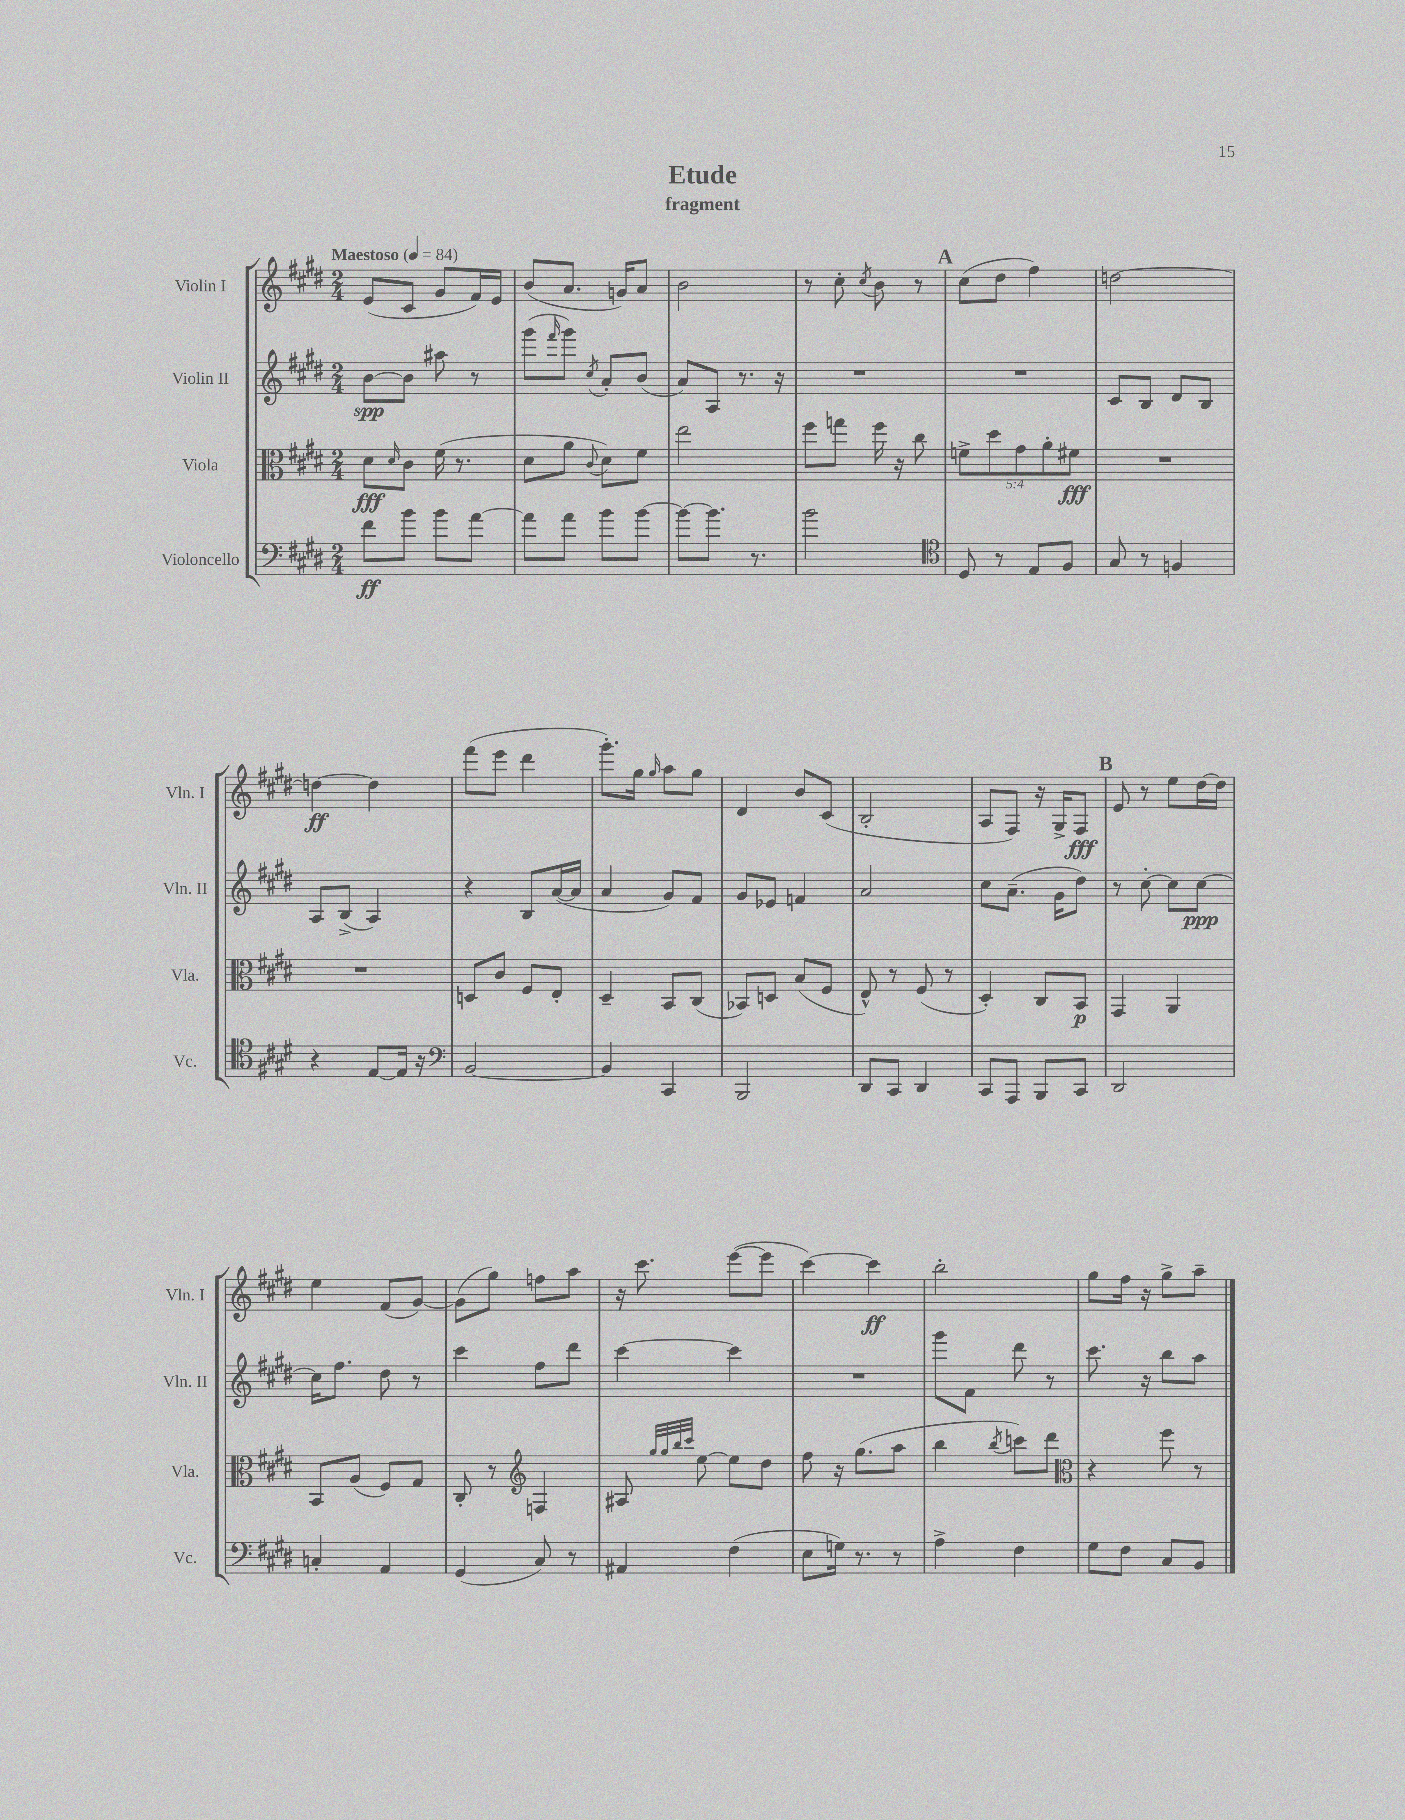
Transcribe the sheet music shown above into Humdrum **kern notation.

**kern	**kern	**kern	**kern
*staff4	*staff3	*staff2	*staff1
*clefF4	*clefC3	*clefG2	*clefG2
*k[f#c#g#d#]	*k[f#c#g#d#]	*k[f#c#g#d#]	*k[f#c#g#d#]
*M2/4	*M2/4	*M2/4	*M2/4
*MM84	*MM84	*MM84	*MM84
8f#\L	8d#\L	[8b\L	(8e/L
.	16qqd#/	.	.
8b\J	8c#\J	8b\]J	8c#/J
8b\L	(16f#\	8aa#\	8g#/L
.	8.r	.	.
[8a\J	.	8r	16f#/L)
.	.	.	16e/JJ
=	=	=	=
8a\]L	8d#\L	(8ggg#\L	(8b/L
.	.	16qqfff#/	.
8a\J	8a\J	8ggg#\J)	8.a/J
.	8qqc#/	8qcc#/	.
8b\L	8d#\L)	8a'/L	.
.	.	.	16g/LK)
[8b\J	8f#\J	(8b/J	8a/J
=	=	=	=
8b\_L	2ee\	8a/L)	2b\
8.b\]J	.	8A/J	.
.	.	8.r	.
8.r	.	.	.
.	.	16r	.
=	=	=	=
2b\	8ff#\L	2r	8r
.	8gg\J	.	8cc#'\
.	.	.	8qcc#/
.	16ff#\	.	8b\
.	16r	.	.
.	8cc#\	.	8r
=	=	=	=
*clefC4	*	*	*
8D#/	10f^\L	2r	(8cc#\L
.	10dd#\	.	.
8r	.	.	8dd#\J
.	10g#\	.	.
8E/L	.	.	4ff#\)
.	10a'\	.	.
8F#/J	.	.	.
.	10f#\J	.	.
=	=	=	=
8G#/	2r	8c#/L	[2dd\
8r	.	8B/J	.
4F/	.	8d#/L	.
.	.	8B/J	.
=	=	=	=
4r	2r	8A/L	4dd\_
.	.	(8B^/J	.
[8E/L	.	4A/)	4dd\]
16E/]Jk	.	.	.
16r	.	.	.
=	=	=	=
*clefF4	*	*	*
[2BB/	8D/L	4r	(8fff#\L
.	8c#/J	.	8eee\J
.	8F#/L	8B/L	4ddd#\
.	8E'/J	([16a/L	.
.	.	16a/]JJ	.
=	=	=	=
4BB/]	4D#~/	4a/	8.ggg#'\L)
.	.	.	16gg#\Jk
.	.	.	16qqgg#/
4CC#/	8BB/L	8g#/L)	8aa\L
.	(8C#/J	8f#/J	8gg#\J
=	=	=	=
2BBB/	8BB-/L)	8g#/L	4d#/
.	8D/J	8e-/J	.
.	(8B/L	4f/	8b/L
.	8F#/J	.	(8c#/J
=	=	=	=
8DD#/L	8E^^/)	2a/	2B'/
8CC#/J	8r	.	.
4DD#/	(8F#/	.	.
.	8r	.	.
=	=	=	=
8CC#/L	4D#'/)	8cc#\L	8A/L
8AAA/J	.	(8.a~\J	8F#/J)
8BBB/L	8C#/L	.	16r
.	.	16g#\LK	16G#^/LK
8CC#/J	8BB/J	8dd#\J)	8F#/J
=	=	=	=
2DD#/	4GG#/	8r	8e/
.	.	[8cc#'\	8r
.	4AA/	8cc#\]L	8ee\L
.	.	[8cc#\J	[16dd#\L
.	.	.	16dd#\]JJ
=	=	=	=
4C'/	8BB/L	16cc#\]LK	4ee\
.	.	8.ff#\J	.
.	(8A/J	.	.
4AA/	8F#/L)	8dd#\	(8f#/L
.	8G#/J	8r	[8g#/J)
=	=	=	=
(4GG#/	8C#'/	4ccc#\	(8g#\]L
.	8r	.	8gg#\J)
*	*clefG2	*	*
8C#/)	4F/	8ff#\L	8ff\L
8r	.	8ddd#\J	8aa\J
=	=	=	=
4AA#/	8A#/	[4ccc#\	16r
.	.	.	8.ccc#\
.	32qqgg#/LLL	.	.
.	32qqgg#/	.	.
.	32qqbb/	.	.
.	32qqccc#/JJJ	.	.
.	[8ee\	.	.
(4F#\	8ee\]L	4ccc#\]	([8eee\L
.	8dd#\J	.	8eee\]J
=	=	=	=
8E\L	8ff#\	2r	[4ccc#\)
16G\Jk)	16r	.	.
8.r	(8.gg#\L	.	.
.	.	.	4ccc#\]
8r	8aa\J	.	.
=	=	=	=
4A^\	4bb\	8ggg#\L	2bb'\
.	.	8f#\J	.
.	8qbb/	.	.
4F#\	8ccc\L)	8ddd#\	.
.	8ddd#\J	8r	.
=	=	=	=
*	*clefC3	*	*
8G#\L	4r	8.ccc#\	8gg#\L
8F#\J	.	.	16ff#\Jk
.	.	16r	16r
8C#/L	8ff#\	8bb\L	8gg#^\L
8BB/J	8r	8aa\J	8aa~\J
==	==	==	==
*-	*-	*-	*-
